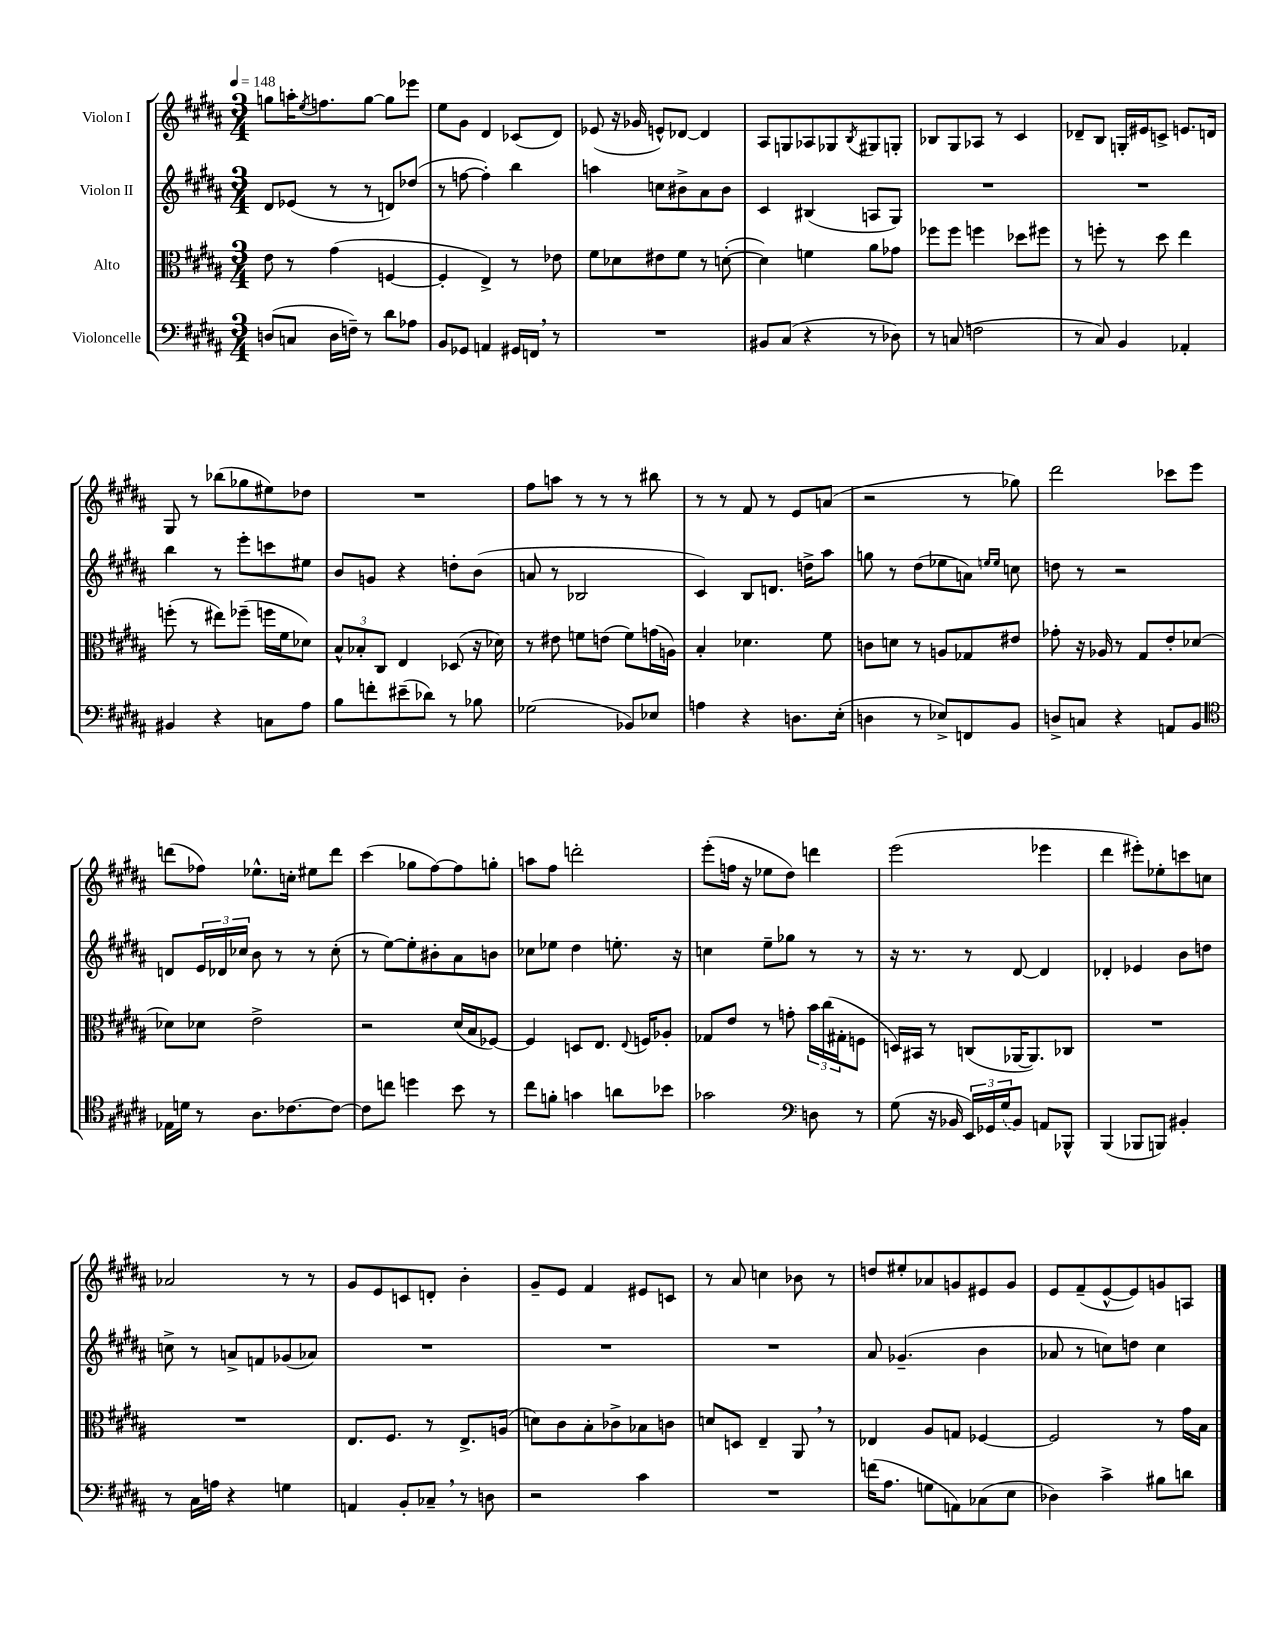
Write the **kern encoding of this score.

**kern	**kern	**kern	**kern
*staff4	*staff3	*staff2	*staff1
*clefF4	*clefC3	*clefG2	*clefG2
*k[f#c#g#d#a#]	*k[f#c#g#d#a#]	*k[f#c#g#d#a#]	*k[f#c#g#d#a#]
*M3/4	*M3/4	*M3/4	*M3/4
*MM148	*MM148	*MM148	*MM148
(8D	8e	8d#	8gg
8C	8r	(8e-	16aa'
.	.	.	8qee
.	.	.	8.ff
16D	(4g#	8r	.
16F~)	.	.	.
8r	.	8r	[8gg
8d#	[4F	8d)	8gg]
8A-	.	(8dd-	8eee-
=	=	=	=
8BB	4F']	8r	8ee
8GG-	.	[8ff	8g#
4AA	4E^)	4ff'])	4d#
16GG#	8r	4bb	(8c-
16FF	.	.	.
8r	8e-	.	8d#)
=	=	=	=
2.r	8f#	4aa	(8e-
.	8d-	.	16r
.	.	.	16g-
.	8e#	8cc	8e^^)
.	8f#	8b#^	[8d-
.	8r	8a#	4d-]
.	([8d'	8b#	.
=	=	=	=
8BB#	4d])	4c#	8A#
(8C#	.	.	8G
4r	4f	(4B#	8A-
.	.	.	8G-
.	.	.	8qB
8r	8a#	8A	8G#
8D-)	8g-	8G#)	8G'
=	=	=	=
8r	8ff-	2.r	8B-
(8C	8ff-	.	8G#
2F	4ff	.	8A-
.	.	.	8r
.	8dd-	.	4c#
.	8ff#	.	.
=	=	=	=
8r	8r	2.r	8d-~
8C#)	8ff'	.	8B
4BB	8r	.	16G'
.	.	.	16e#
.	8dd#	.	8c^
4AA-'	4ee	.	8.e
.	.	.	16d
=	=	=	=
4BB#	(8ff'	4bb	8G#
.	8r	.	8r
4r	8ee#)	8r	(8bb-
.	(8ff-~	8eee'	8gg-
8C	16ff	8ccc	8ee#)
.	16f#	.	.
8A#	8d-)	8ee#	8dd-
=	=	=	=
8B	12B^^	8b	2.r
.	12B-'	.	.
8f'	.	8g	.
.	12C#	.	.
(8e#~	4E	4r	.
8d-)	.	.	.
8r	(8D-	8dd'	.
8B-	16r	(8b	.
.	16d-)	.	.
=	=	=	=
(2G-	8r	8a	8ff#
.	8e#	8r	8aa
.	8f	2B-	8r
.	(8e	.	8r
8BB-)	8f)	.	8r
8E-	(16g	.	8bb#
.	16A)	.	.
=	=	=	=
4A	4B'	4c#)	8r
.	.	.	8r
4r	4.d-	8B	8f#
.	.	8.d	8r
8.D	.	.	8e
.	.	16dd^	.
.	8f#	8aa#	(8a
(16E'	.	.	.
=	=	=	=
4D	8c	8gg	2r
.	8d	8r	.
8r	8r	(8dd#	.
8E-^)	8A	8ee-	.
8FF	8G-	8a)	8r
.	.	16qqee	.
.	.	16qqee	.
8BB	8e#	8cc	8gg-)
=	=	=	=
8D^	8g-'	8dd	2ddd#
8C	16r	8r	.
.	16A-	.	.
4r	8r	2r	.
.	8G#	.	.
8AA	8e'	.	8ccc-
8BB	[8d-	.	8eee
=	=	=	=
*clefC4	*	*	*
16E-	8d-]	8d	(8ddd
16d	.	.	.
8r	8d-	24e	8ff-)
.	.	24d-	.
.	.	24cc-	.
8.A#	2e^	8b	8.ee-^^
.	.	8r	.
[8.c-	.	.	16cc'
.	.	8r	8ee#
8c-_	.	(8cc-'	8ddd
=	=	=	=
8c-]	2r	8r	(4ccc#
8cc	.	[8ee)	.
4dd	.	8ee']	8gg-
.	.	8b#'	[8ff#)
8b	(16d#	8a#	8ff#]
.	16B	.	.
8r	[8F-)	8b	8gg'
=	=	=	=
8cc#	4F-]	8cc-	8aa
8f'	.	8ee-	8ff#
4g	8D	4dd#	2ddd'
.	8.E	.	.
8a	.	8.ee'	.
.	8qqE	.	.
.	16F	.	.
8b-	8A-'	.	.
.	.	16r	.
=	=	=	=
2g-	8G-	4cc	(8eee'
.	8e	.	16ff
.	.	.	16r
.	8r	8ee~	8ee-
.	8g'	8gg-	8dd#)
*clefF4	*	*	*
8D	24b	8r	4ddd
.	(24cc#	.	.
.	24G#'	.	.
8r	8F	8r	.
=	=	=	=
(8G#	16D)	16r	(2eee
.	16BB#	8.r	.
16r	8r	.	.
16BB-	.	.	.
24EE)	(8C	8r	.
24GG-	.	.	.
(24G#	.	.	.
8BB-)	[16AA-	[8d#	.
.	8.AA-])	.	.
8AA	.	4d#]	4eee-
8BBB-^^	8C-	.	.
=	=	=	=
(4BBB	2.r	4d-'	4ddd#
8BBB-	.	4e-	8eee#')
8BBB)	.	.	8ee-'
4BB#'	.	8b	8ccc
.	.	8dd	8cc
=	=	=	=
8r	2.r	8cc^	2a-
16C#	.	8r	.
16A	.	.	.
4r	.	8a^	.
.	.	8f	.
4G	.	(8g-	8r
.	.	8a-)	8r
=	=	=	=
4AA	8.E	2.r	8g#
.	.	.	8e
.	8.F#	.	.
8BB'	.	.	8c
8C-~	8r	.	8d'
8r	8.E^	.	4b'
8D	.	.	.
.	(16A	.	.
=	=	=	=
2r	8d)	2.r	8g#~
.	8c#	.	8e
.	8B'	.	4f#
.	8c-^	.	.
4c#	8B-	.	8e#
.	8c	.	8c
=	=	=	=
2.r	8d	2.r	8r
.	8D	.	8a#
.	4E~	.	4cc
.	8AA#	.	8b-
.	8r	.	8r
=	=	=	=
(16f	4E-	8a#	8dd
8.A#	.	.	.
.	.	(4.g-~	8ee#'
8G	8A#	.	8a-
8AA)	8G	.	8g
(8C-	[4F-	4b	8e#
8E	.	.	8g
=	=	=	=
4D-)	2F-]	8a-	8e
.	.	8r	(8f#~
4c#^	.	8cc)	[8e^^
.	.	8dd	8e])
8B#	8r	4cc	8g
8d	16g#	.	8A
.	16B	.	.
==	==	==	==
*-	*-	*-	*-
